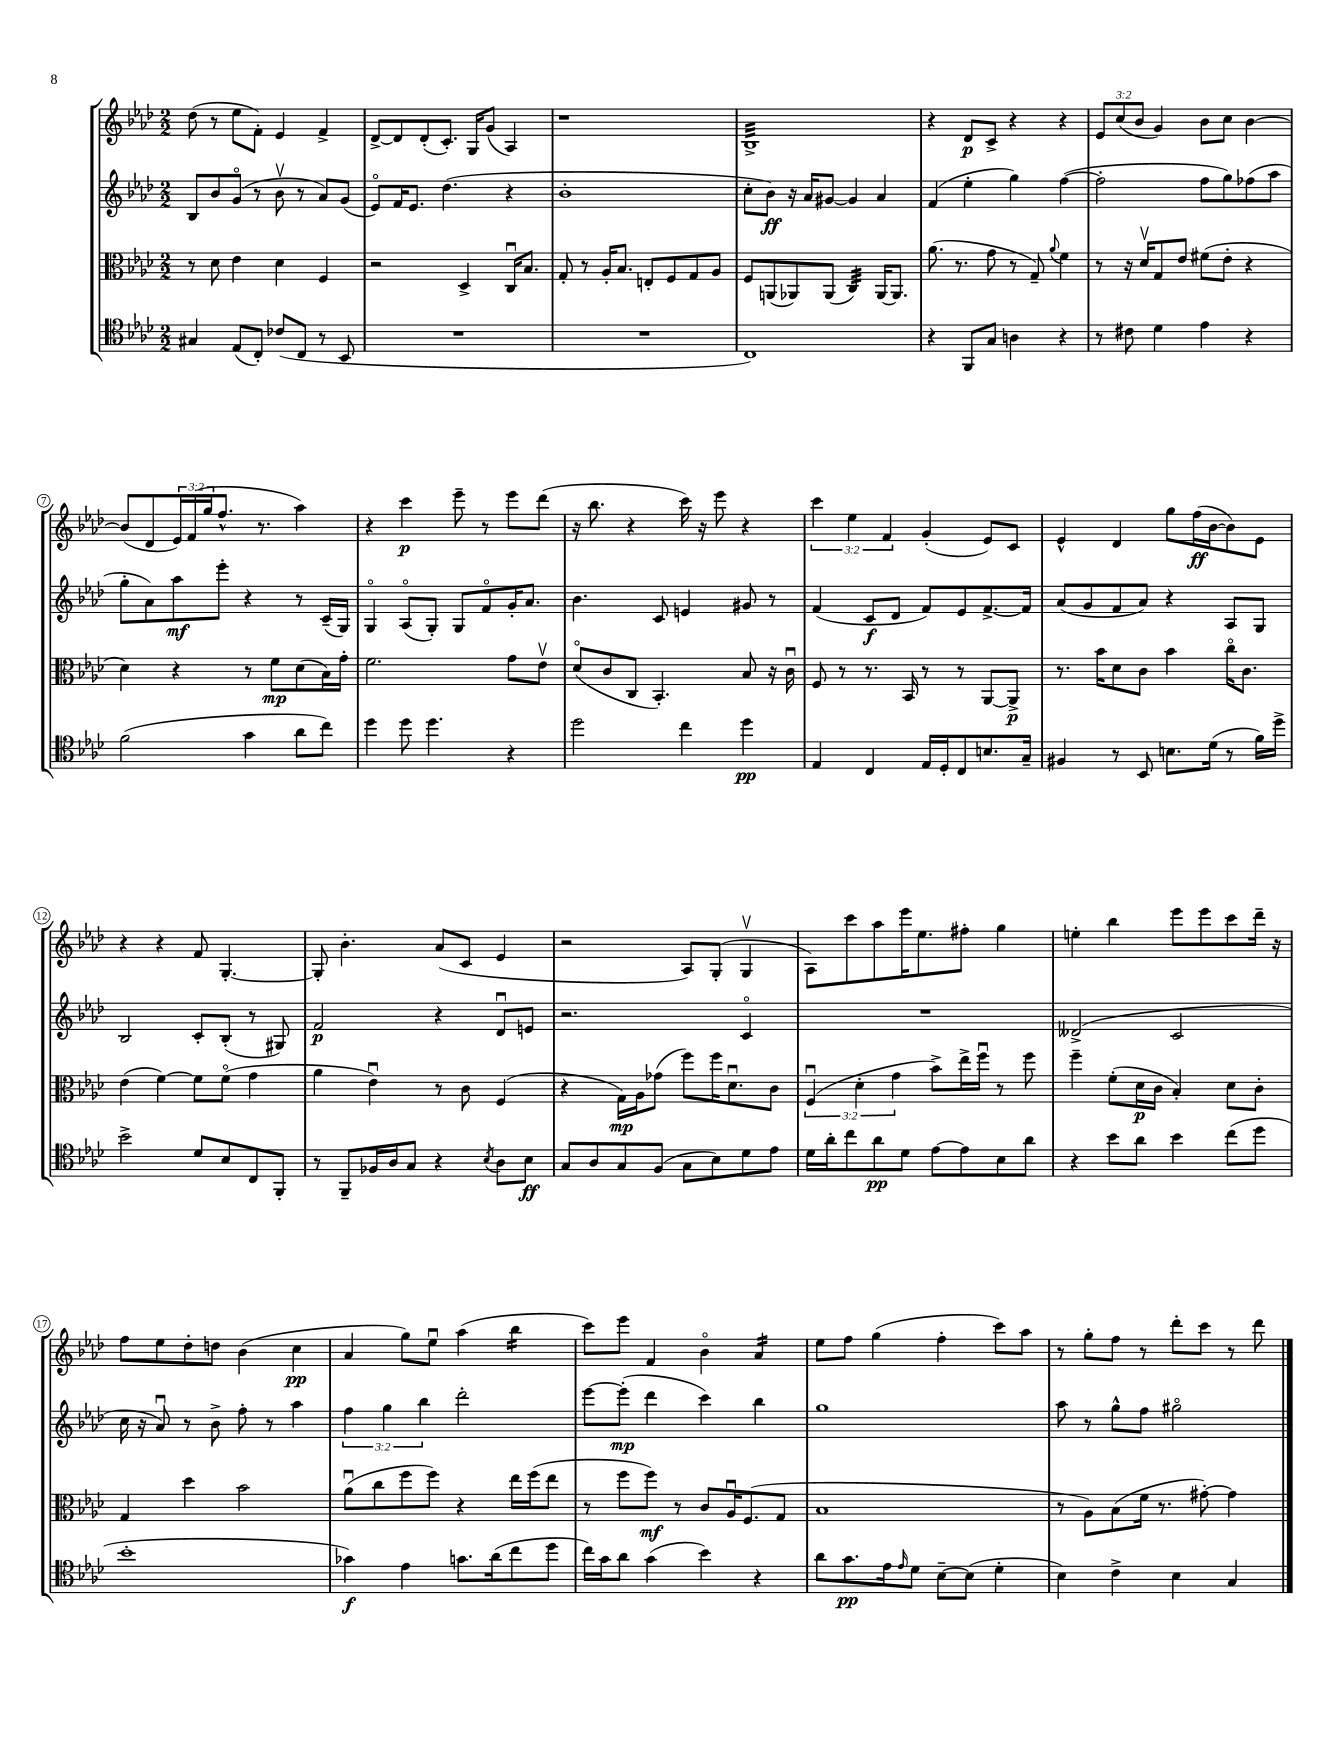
<<
\new StaffGroup <<
\new Staff = "s0" {
    \clef treble \key aes \major \numericTimeSignature \time 2/2 \override Staff.TupletNumber.text = #tuplet-number::calc-fraction-text
    des''8( r8 ees''8 f'8-.) ees'4 f'4-> |
    des'8~-> des'8 des'8-.( c'8.-.) g16 g'8( aes4) |
    r1 |
    bes1:32-> |
    r4 des'8\p c'8-> r4 r4 |
    \tuplet 3/2 { ees'8 c''8( bes'8 } g'4) bes'8 c''8 bes'4~ |
    bes'8( des'8 \tuplet 3/2 { ees'16) f'16( g''16 } f''8.-^ r8. aes''4) |
    r4 c'''4\p ees'''8-- r8 ees'''8 des'''8( |
    r16 bes''8. r4 c'''16) r16 ees'''8 r4 |
    \tuplet 3/2 { c'''4 ees''4 f'4 } g'4-.( ees'8) c'8 |
    ees'4-^ des'4 g''8 f''16\ff( bes'16~ bes'8) ees'8 |
    r4 r4 f'8 g4.~-. |
    g8-. bes'4.-. aes'8( c'8 ees'4 |
    r2 aes8) g8-.( g4\upbow |
    aes8) c'''8 aes''8 ees'''16 ees''8. fis''8-. g''4 |
    e''4-. bes''4 ees'''8 ees'''8 c'''8 des'''16-- r16 |
    f''8 ees''8 des''8-. d''8 bes'4( c''4\pp |
    aes'4 g''8) ees''8\downbow aes''4( bes''4:16 |
    c'''8) ees'''8 f'4 bes'4\flageolet aes'4:16 |
    ees''8 f''8 g''4( f''4-. c'''8) aes''8 |
    r8 g''8-. f''8 r8 des'''8-. c'''8 r8 des'''8 \bar "|." |
}
\new Staff = "s1" {
    \clef treble \key aes \major \numericTimeSignature \time 2/2 \override Staff.TupletNumber.text = #tuplet-number::calc-fraction-text
    bes8 bes'8 g'8\flageolet( r8 bes'8\upbow r8 aes'8) g'8( |
    ees'8\flageolet) f'16 ees'8. des''4.( r4 |
    bes'1-. |
    c''8-. bes'8\ff) r16 aes'16 gis'8~ gis'4 aes'4 |
    f'4( ees''4-. g''4) f''4~( |
    f''2-. f''8 g''8) fes''8( aes''8 |
    g''8-. aes'8) aes''8\mf ees'''8-. r4 r8 c'16--( g16) |
    g4\flageolet aes8\flageolet( g8-.) g8 f'8\flageolet g'16-. aes'8. |
    bes'4. c'8 e'4 gis'8 r8 |
    f'4( c'8\f des'8 f'8) ees'8 f'8.~-> f'16 |
    aes'8( g'8 f'8 aes'8) r4 aes8 g8 |
    bes2 c'8-. bes8-.( r8 gis8) |
    f'2\p r4 des'8\downbow e'8 |
    r2. c'4\flageolet |
    R1 |
    deses'2->( c'2 |
    c''16 r16 aes'8\downbow) r8 bes'8-> f''8-. r8 aes''4 |
    \tuplet 3/2 { f''4 g''4 bes''4 } des'''2-. |
    ees'''8~ ees'''8-.\mp( des'''4 c'''4) bes''4 |
    g''1 |
    aes''8 r8 g''8-^ f''8 gis''2\flageolet \bar "|." |
}
\new Staff = "s2" {
    \clef alto \key aes \major \numericTimeSignature \time 2/2 \override Staff.TupletNumber.text = #tuplet-number::calc-fraction-text
    r8 des'8 ees'4 des'4 f4 |
    r2 des4-> c16\downbow bes8. |
    g8-. r8 aes16-. bes8. e8-. f8 g8 aes8 |
    f8 a,8( aes,8) aes,8( c4:32) aes,16~ aes,8. |
    aes'8.( r8. g'8 r8 g8--) \appoggiatura { aes'8 } f'4 |
    r8 r16 des'16\upbow g8 ees'8 fis'8( ees'8-. r4 |
    des'4) r4 r8 f'8\mp des'8( bes16) g'16-. |
    f'2. g'8 ees'8\upbow |
    des'8\flageolet( c'8 c8 bes,4.-.) bes8 r16 c'16\downbow |
    f8 r8 r8. bes,16 r8 r8 aes,8~ aes,8->\p |
    r8. bes'16 des'8 c'8 bes'4 c''16\flageolet c'8. |
    ees'4( f'4~) f'8 f'8\flageolet( g'4 |
    aes'4 ees'4\downbow) r8 c'8 f4( |
    r4 g16\mp) aes16 ges'8( f''8) f''16 des'8.\downbow c'8 |
    \tuplet 3/2 { f4\downbow( des'4-. g'4 } bes'8->) ees''16-> f''16\downbow r8 f''8 |
    f''4-- f'8-.( des'16\p c'16 bes4-.) des'8 c'8-. |
    g4 des''4 bes'2 |
    aes'8\downbow( c''8 f''8 f''8) r4 ees''16 f''16( ees''8 |
    r8 f''8 f''8\mf) r8 c'8 aes16\downbow f8.( g8 |
    bes1 |
    r8 aes8) bes8( f'16 r8. gis'8~-.) gis'4 \bar "|." |
}
\new Staff = "s3" {
    \clef tenor \key aes \major \numericTimeSignature \time 2/2
    gis4 ees8( c8-.) ces'8( c8 r8 bes,8 |
    R1 |
    R1 |
    c1) |
    r4 f,8 g8 a4 r4 |
    r8 cis'8 des'4 ees'4 r4 |
    f'2( g'4 aes'8 c''8) |
    des''4 des''8 des''4. r4 |
    des''2 c''4 des''4\pp |
    ees4 c4 ees16 des16-. c8 b8. g16-- |
    fis4 r8 bes,8 b8. des'16( r8 f'16) des''16-> |
    bes'2-> des'8 bes8 c8 f,8-. |
    r8 f,8-- fes16 aes16 g8 r4 \acciaccatura { bes8 } aes8 bes8\ff |
    g8 aes8 g8 f8( g8 bes8) des'8 ees'8 |
    des'16 aes'16-. c''8 aes'8\pp des'8 ees'8~ ees'8 bes8 aes'8 |
    r4 bes'8 aes'8 bes'4 c''8( des''8 |
    bes'1-. |
    ges'4\f) ees'4 g'8. aes'16( c''8 des''8 |
    c''16) g'16 aes'8 g'4( bes'4) r4 |
    aes'8 g'8.\pp ees'16 \grace { ees'16 } des'8 bes8~-- bes8( des'4-. |
    bes4) c'4-> bes4 g4 \bar "|." |
}
>>
>>
\layout { \context { \Score \override BarNumber.stencil = #(make-stencil-circler 0.1 0.3 ly:text-interface::print) } }
